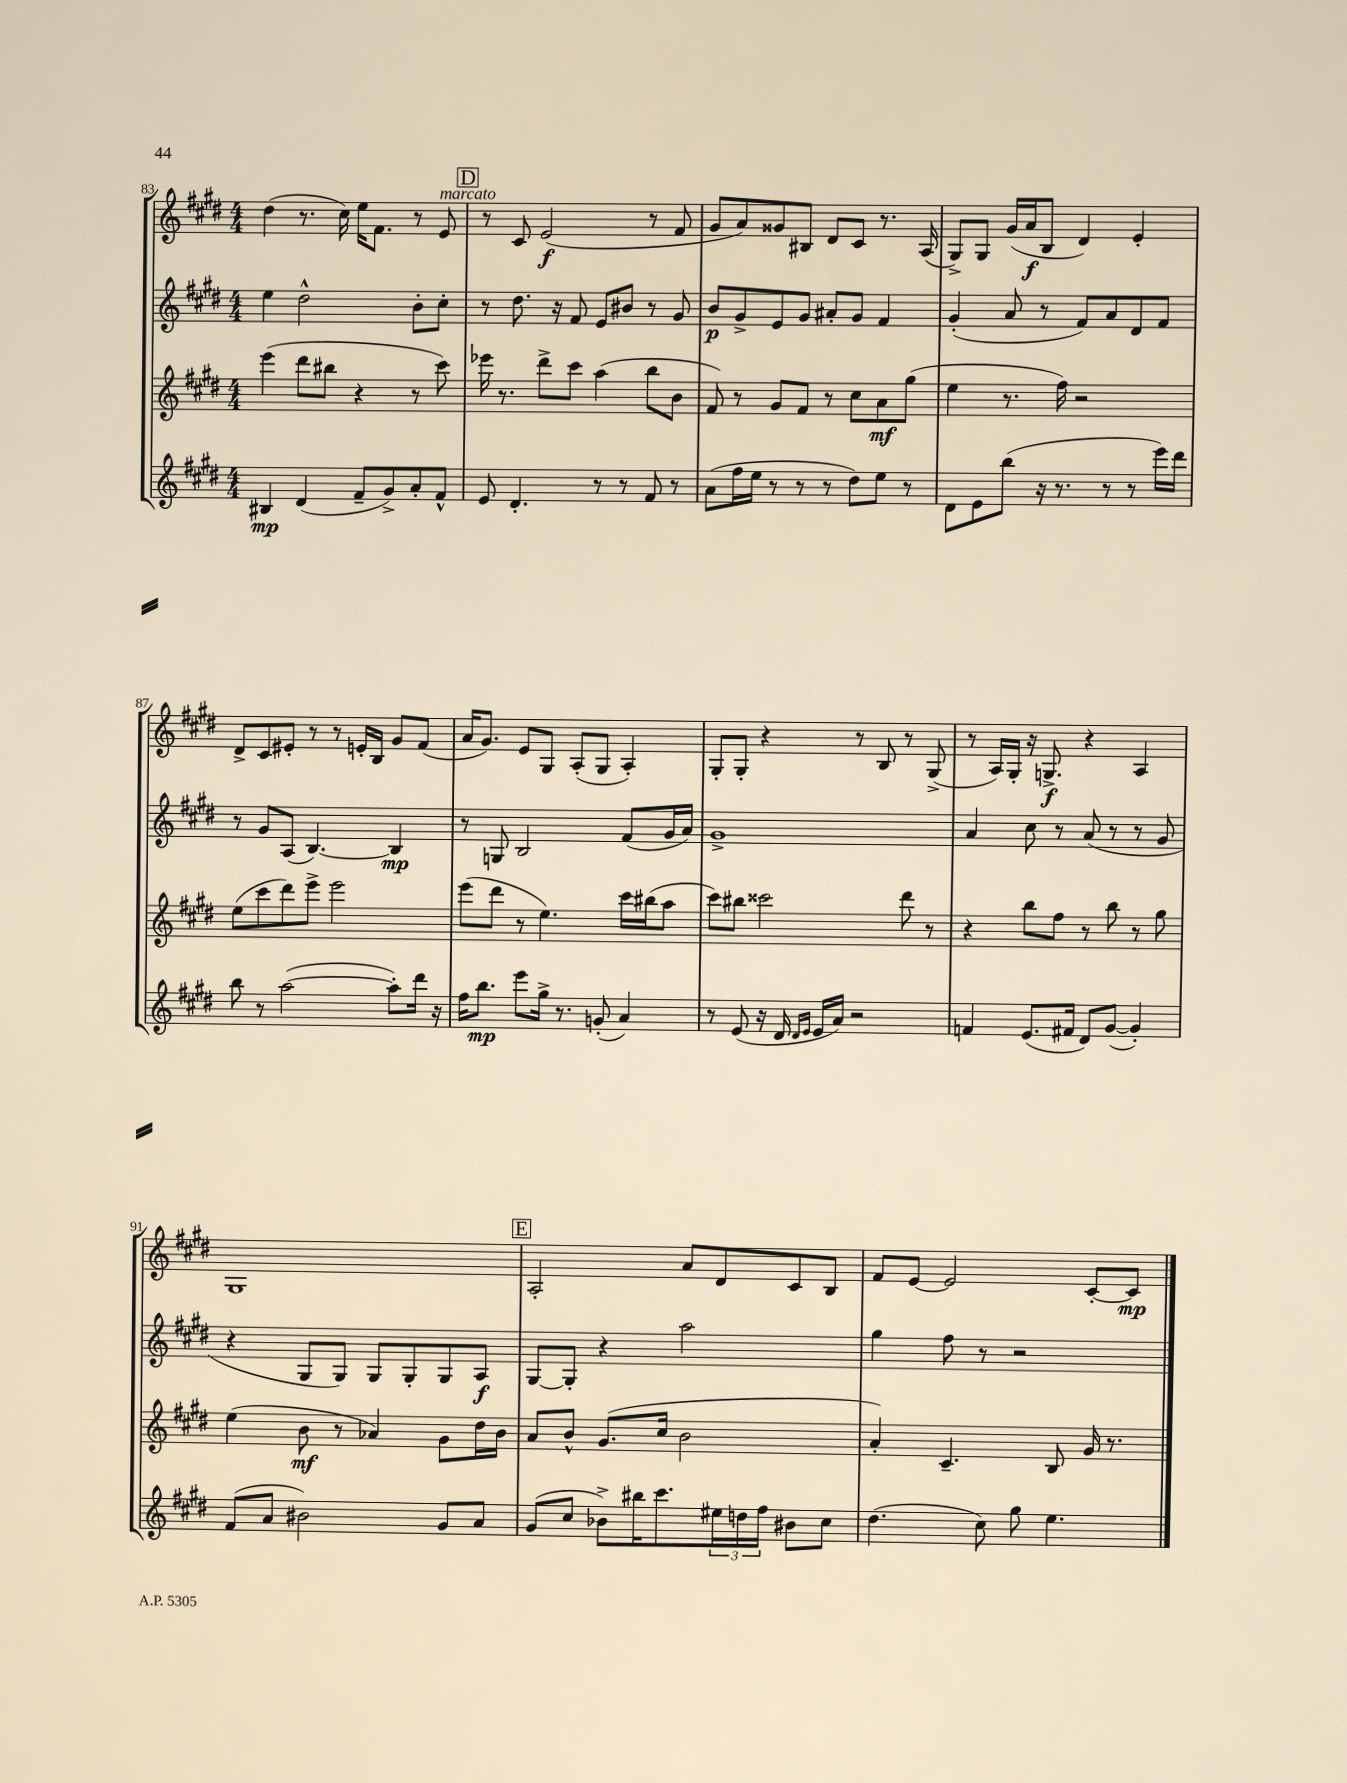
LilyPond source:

<<
\new StaffGroup <<
\new Staff = "s0" {
    \clef treble \key e \major \numericTimeSignature \time 4/4
    dis''4( r8. cis''16) e''16 fis'8. r8 e'8^\markup { \italic "marcato" } |
    \mark \markup { \box "D" } r8 cis'8 e'2\f( r8 fis'8 |
    gis'8 a'8) gisis'8 bis8 dis'8 cis'8 r8. a16( |
    gis8->) gis8 gis'16( a'16\f b8 dis'4) e'4-. |
    dis'8-> cis'8 eis'8-. r8 r8 e'16-. b16 gis'8 fis'8( |
    a'16 gis'8.) e'8 gis8 a8-.( gis8 a4-.) |
    gis8-. gis8-. r4 r8 b8 r8 gis8->( |
    r8 a16) gis16-. r16 g8.->\f r4 a4 |
    gis1 |
    \mark \markup { \box "E" } a2-. a'8 dis'8 cis'8 b8 |
    fis'8 e'8~ e'2 cis'8~-. cis'8\mp \bar "|." |
}
\new Staff = "s1" {
    \clef treble \key e \major \numericTimeSignature \time 4/4
    e''4 dis''2-^ b'8-. cis''8-. |
    \mark \markup { \box "D" } r8 dis''8. r16 fis'8 e'8 bis'8 r8 gis'8 |
    b'8\p gis'8-> e'8 gis'8 ais'8-. gis'8 fis'4 |
    gis'4-.( a'8 r8 fis'8) a'8 dis'8 fis'8 |
    r8 gis'8 a8( b4.~) b4\mp |
    r8 g8 b2 fis'8( gis'16 a'16) |
    gis'1-> |
    a'4 cis''8 r8 a'8( r8 r8 gis'8 |
    r4 gis8 gis8) gis8 gis8-. gis8 a8\f |
    \mark \markup { \box "E" } gis8~ gis8-. r4 a''2 |
    gis''4 fis''8 r8 r2 \bar "|." |
}
\new Staff = "s2" {
    \clef treble \key e \major \numericTimeSignature \time 4/4
    e'''4( dis'''8 bis''8 r4 r8 cis'''8) |
    \mark \markup { \box "D" } ees'''16 r8. dis'''8-> cis'''8 a''4( b''8 b'8 |
    fis'8) r8 gis'8 fis'8 r8 cis''8 a'8\mf gis''8( |
    e''4 r8. fis''16) r2 |
    e''8( cis'''8 dis'''8) e'''8-> e'''2 |
    e'''8( dis'''8 r8 e''4.) cis'''16 bis''16( a''8 |
    cis'''8) bis''8 cisis'''2 dis'''8 r8 |
    r4 b''8 fis''8 r8 b''8 r8 gis''8 |
    e''4( b'8\mf r8 aes'4) gis'8 dis''16 b'16 |
    \mark \markup { \box "E" } a'8 b'8-^ gis'8.( cis''16 b'2 |
    a'4-.) cis'4.-- b8 gis'16 r8. \bar "|." |
}
\new Staff = "s3" {
    \clef treble \key e \major \numericTimeSignature \time 4/4
    bis4\mp dis'4( fis'8-- gis'8->) a'8-. fis'8-^ |
    \mark \markup { \box "D" } e'8 dis'4.-. r8 r8 fis'8 r8 |
    a'8( fis''16 e''16 r8 r8 r8 dis''8) e''8 r8 |
    dis'8 e'8 b''8( r16 r8. r8 r8 e'''16) dis'''16 |
    b''8 r8 a''2~( a''8-.) dis'''16 r16 |
    fis''16 b''8.\mp e'''8 gis''16-> r8. g'8-.( a'4) |
    r8 e'8( r16 dis'16 \grace { dis'16 e'16 } e'16 a'16) r2 |
    f'4 e'8.( fis'16 dis'8) gis'8~( gis'4-.) |
    fis'8( a'8 bis'2) gis'8 a'8 |
    \mark \markup { \box "E" } gis'8( cis''8 bes'8->) bis''16 cis'''8. \tuplet 3/2 { eis''16 d''16 fis''16 } bis'8 cis''8 |
    dis''4.( cis''8) gis''8 e''4. \bar "|." |
}
>>
>>
\layout { \context { \Score currentBarNumber = #83 } }
